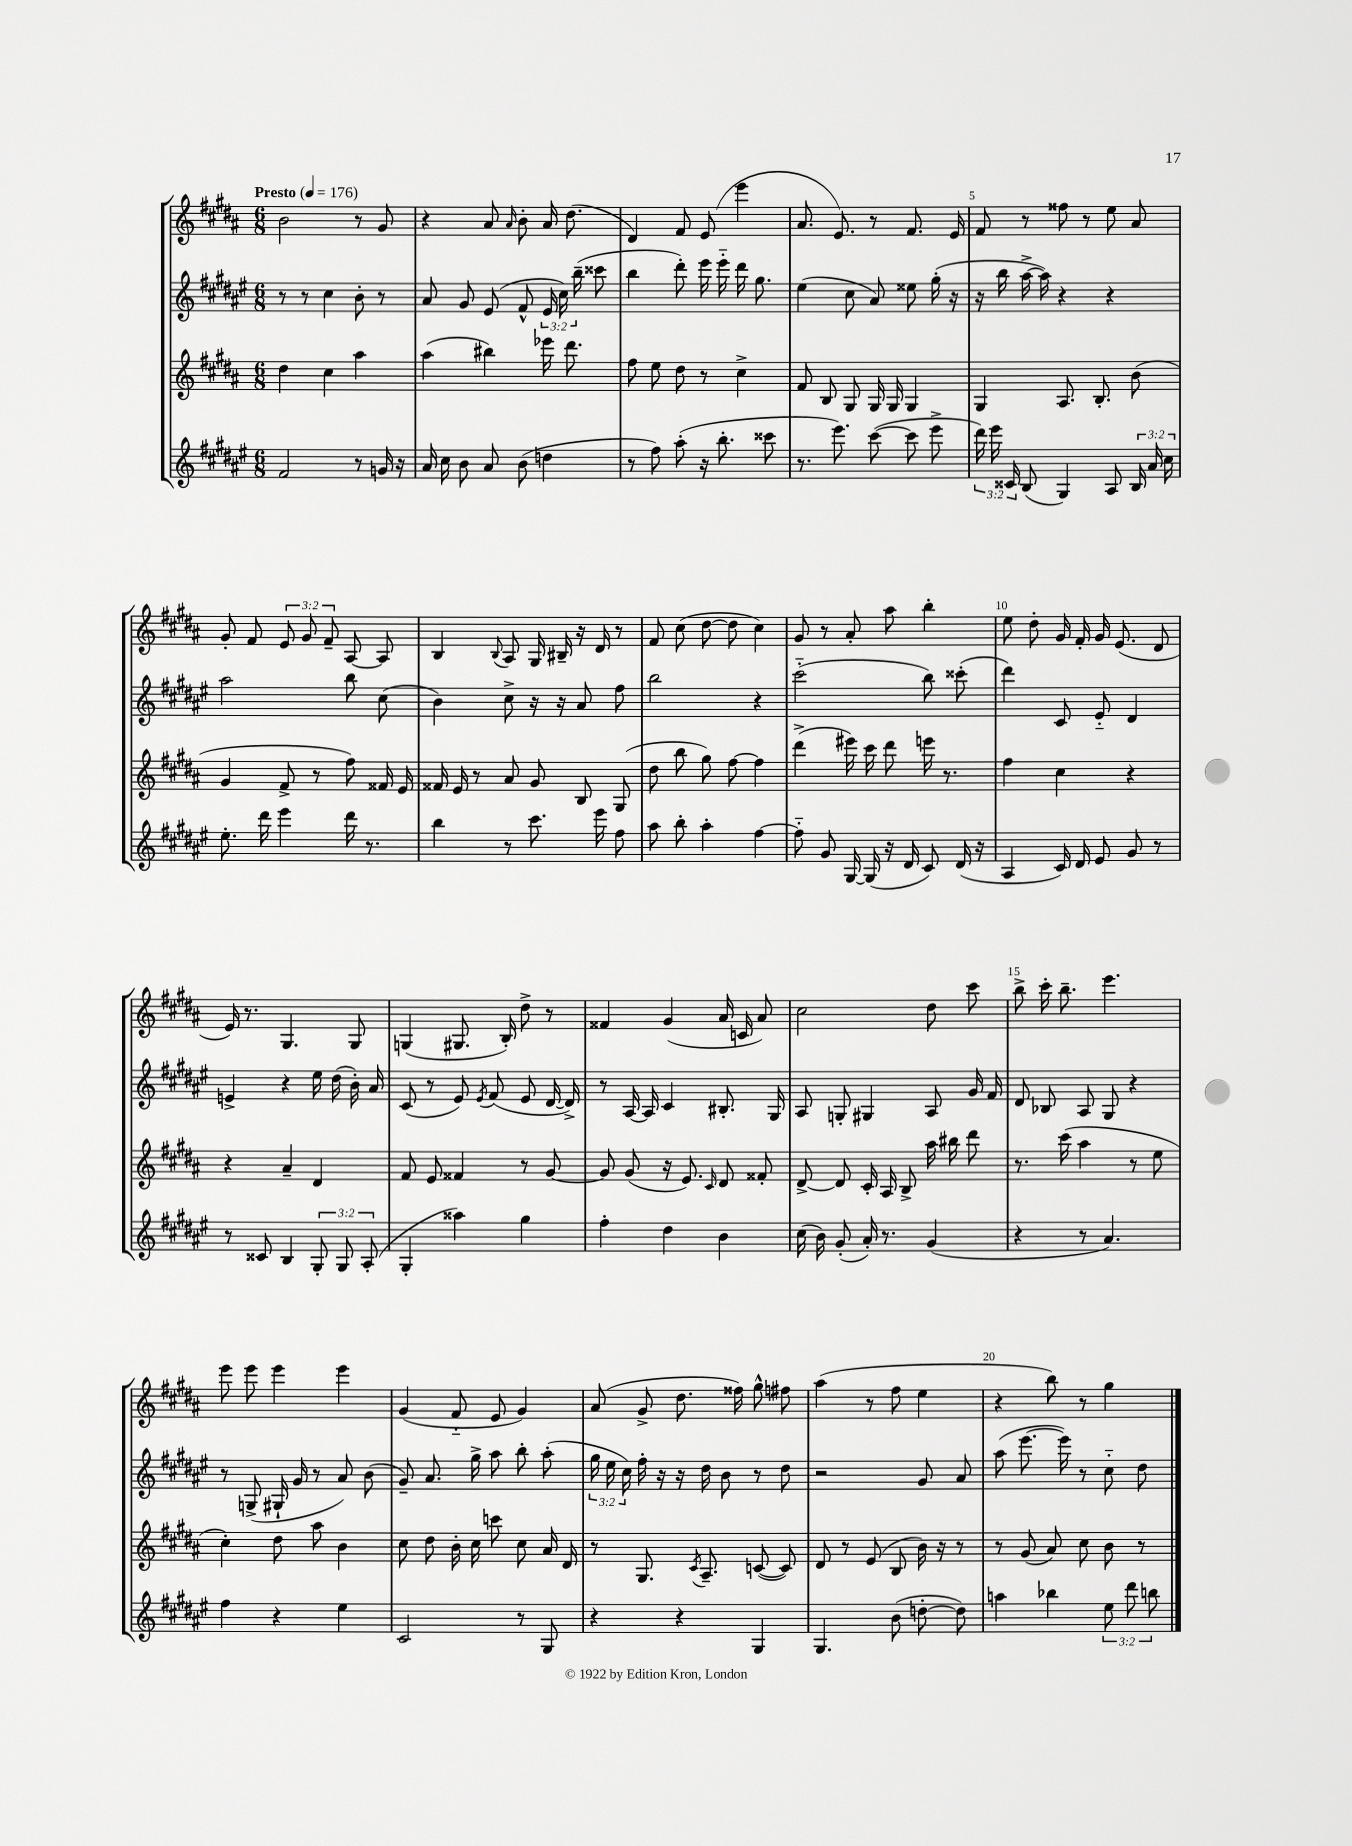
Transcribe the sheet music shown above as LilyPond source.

<<
\new StaffGroup <<
\new Staff = "s0" {
    \clef treble \key b \major \numericTimeSignature \time 6/8 \override Staff.TupletNumber.text = #tuplet-number::calc-fraction-text \tempo "Presto" 4 = 176
    \autoBeamOff b'2 r8 gis'8 |
    r4 ais'8 \grace { ais'16 } b'8-. ais'16 dis''8.( |
    dis'4) fis'8 e'8( e'''4 |
    ais'8. e'8.) r8 fis'8. e'16 |
    fis'8 r8 fisis''8 r8 e''8 ais'8 |
    gis'8-. fis'8 \tuplet 3/2 { e'8 gis'8 fis'8-- } ais8~ ais8 |
    b4 \appoggiatura { b8 } ais8 gis16 bis16-- r16 dis'16 r8 |
    fis'8 cis''8( dis''8~ dis''8 cis''4) |
    gis'8 r8 ais'8-. ais''8 b''4-. |
    e''8 dis''8-. gis'16 fis'16-. gis'16 e'8.( dis'8 |
    e'16) r8. gis4. gis8 |
    g4( gis8. b16-.) dis''8-> r8 |
    fisis'4 gis'4( ais'16 c'16 ais'8) |
    cis''2 dis''8 cis'''8 |
    b''8-> cis'''16-. b''8.-- e'''4. |
    e'''8 e'''8 e'''4 e'''4 |
    gis'4( fis'8-_ e'8 gis'4) |
    ais'8( gis'8-> dis''8. fisis''16) gis''8-^ fis''8 |
    ais''4( r8 fis''8 e''4 |
    r4 b''8) r8 gis''4 \bar "|." |
}
\new Staff = "s1" {
    \clef treble \key fis \major \numericTimeSignature \time 6/8 \override Staff.TupletNumber.text = #tuplet-number::calc-fraction-text
    \autoBeamOff r8 r8 cis''4 b'8-. r8 |
    ais'8 gis'8 eis'8( fis'8-^ \tuplet 3/2 { eis'16 cis''16) b''16--( } cisis'''8 |
    b''4 dis'''8-.) eis'''16 eis'''16-_ dis'''16 gis''8. |
    eis''4( cis''8 ais'8) eisis''8 gis''16-.( r16 |
    r16 b''16 ais''16~-> ais''16) r4 r4 |
    ais''2 b''8 cis''8( |
    b'4) cis''8-> r16 r16 ais'8 fis''8 |
    b''2 r4 |
    cis'''2-_( b''8) cisis'''8-.( |
    dis'''4) cis'8 eis'8-_ dis'4 |
    e'4-> r4 eis''16 dis''16( b'16-.) ais'16 |
    cis'8( r8 eis'8) \acciaccatura { eis'8 } fis'8( eis'8 dis'16~ dis'16->) |
    r8 ais16~ ais16 cis'4 bis8.-. gis16 |
    ais8 g8-. gis4 ais8 gis'16 fis'16 |
    dis'8 bes8 ais8 gis8 r4 |
    r8 g8->( gis16-! gis'16 r8 ais'8) b'8( |
    gis'8--) ais'8. gis''16-> ais''8 b''8-. ais''8-.( |
    \tuplet 3/2 { gis''16 eis''16 cis''16) } fis''16-. r16 r16 dis''16 b'8 r8 dis''8 |
    r2 gis'8 ais'8 |
    ais''8( eis'''8.~ eis'''16) r8 cis''8-_ dis''8 \bar "|." |
}
\new Staff = "s2" {
    \clef treble \key b \major \numericTimeSignature \time 6/8
    \autoBeamOff dis''4 cis''4 ais''4 |
    ais''4( bis''4) ees'''16 dis'''8. |
    fis''8 e''8 dis''8 r8 cis''4-> |
    fis'8 b8 gis8 gis16 gis16 gis4 |
    gis4 ais8. b8.-. b'8( |
    gis'4 fis'8-> r8 fis''8) fisis'16 e'16 |
    fisis'16 e'16 r8 ais'8 gis'8 b8 gis8( |
    dis''8 b''8 gis''8) fis''8~ fis''4 |
    dis'''4->( eis'''16) cis'''16 dis'''8 e'''16 r8. |
    fis''4 cis''4 r4 |
    r4 ais'4-- dis'4 |
    fis'8 e'8 fisis'4 r8 gis'8~ |
    gis'8 gis'8( r16 e'8.) \grace { cis'16 } dis'8 fisis'8-. |
    dis'8~-> dis'8 cis'16-. ais16 b8-> ais''16 bis''16 dis'''8 |
    r8. cis'''16( ais''4 r8 e''8 |
    cis''4-.) dis''8 ais''8 b'4 |
    cis''8 dis''8 b'16-. cis''16 c'''8 cis''8 ais'16 dis'16 |
    r8 gis8. \acciaccatura { cis'8 } ais8.-- c'8~( c'8) |
    dis'8 r8 e'8( b8 b'16) r16 r8 |
    r8 gis'8( ais'8) cis''8 b'8 r8 \bar "|." |
}
\new Staff = "s3" {
    \clef treble \key fis \major \numericTimeSignature \time 6/8 \override Staff.TupletNumber.text = #tuplet-number::calc-fraction-text
    \autoBeamOff fis'2 r8 g'16 r16 |
    ais'16 cis''16 b'8 ais'8 b'8( d''4 |
    r8 fis''8) ais''8-.( r16 b''8.-. cisis'''8 |
    r8. eis'''8.) cis'''8~( cis'''8 eis'''8-> |
    \tuplet 3/2 { dis'''16) eis'''16 cisis'16 } b8( gis4) ais8 \tuplet 3/2 { b16 ais'16 cis''16 } |
    eis''8.-. dis'''16 eis'''4 dis'''16 r8. |
    b''4 r8 cis'''8. eis'''16 fis''8 |
    ais''8 b''8-. ais''4-. fis''4~ |
    fis''8-_ gis'8 gis16~ gis16( r16 dis'16 cis'8) dis'16( r16 |
    ais4 cis'16) dis'16 eis'8 gis'8 r8 |
    r8 cisis'8 b4 \tuplet 3/2 { gis8-. gis8 ais8-.( } |
    gis4-. aisis''4) gis''4 |
    fis''4-. dis''4 b'4 |
    cis''16( b'16) gis'8-.( ais'16-.) r8. gis'4( |
    r4 r8 ais'4.) |
    fis''4 r4 eis''4 |
    cis'2 r8 gis8 |
    r4 r4 gis4 |
    gis4. b'8( d''8~-. d''8) |
    a''4 bes''4 \tuplet 3/2 { eis''8 dis'''8 b''8 } \bar "|." |
}
>>
>>
\layout { \context { \Score \override BarNumber.break-visibility = ##(#f #t #t) barNumberVisibility = #(every-nth-bar-number-visible 5) } }
